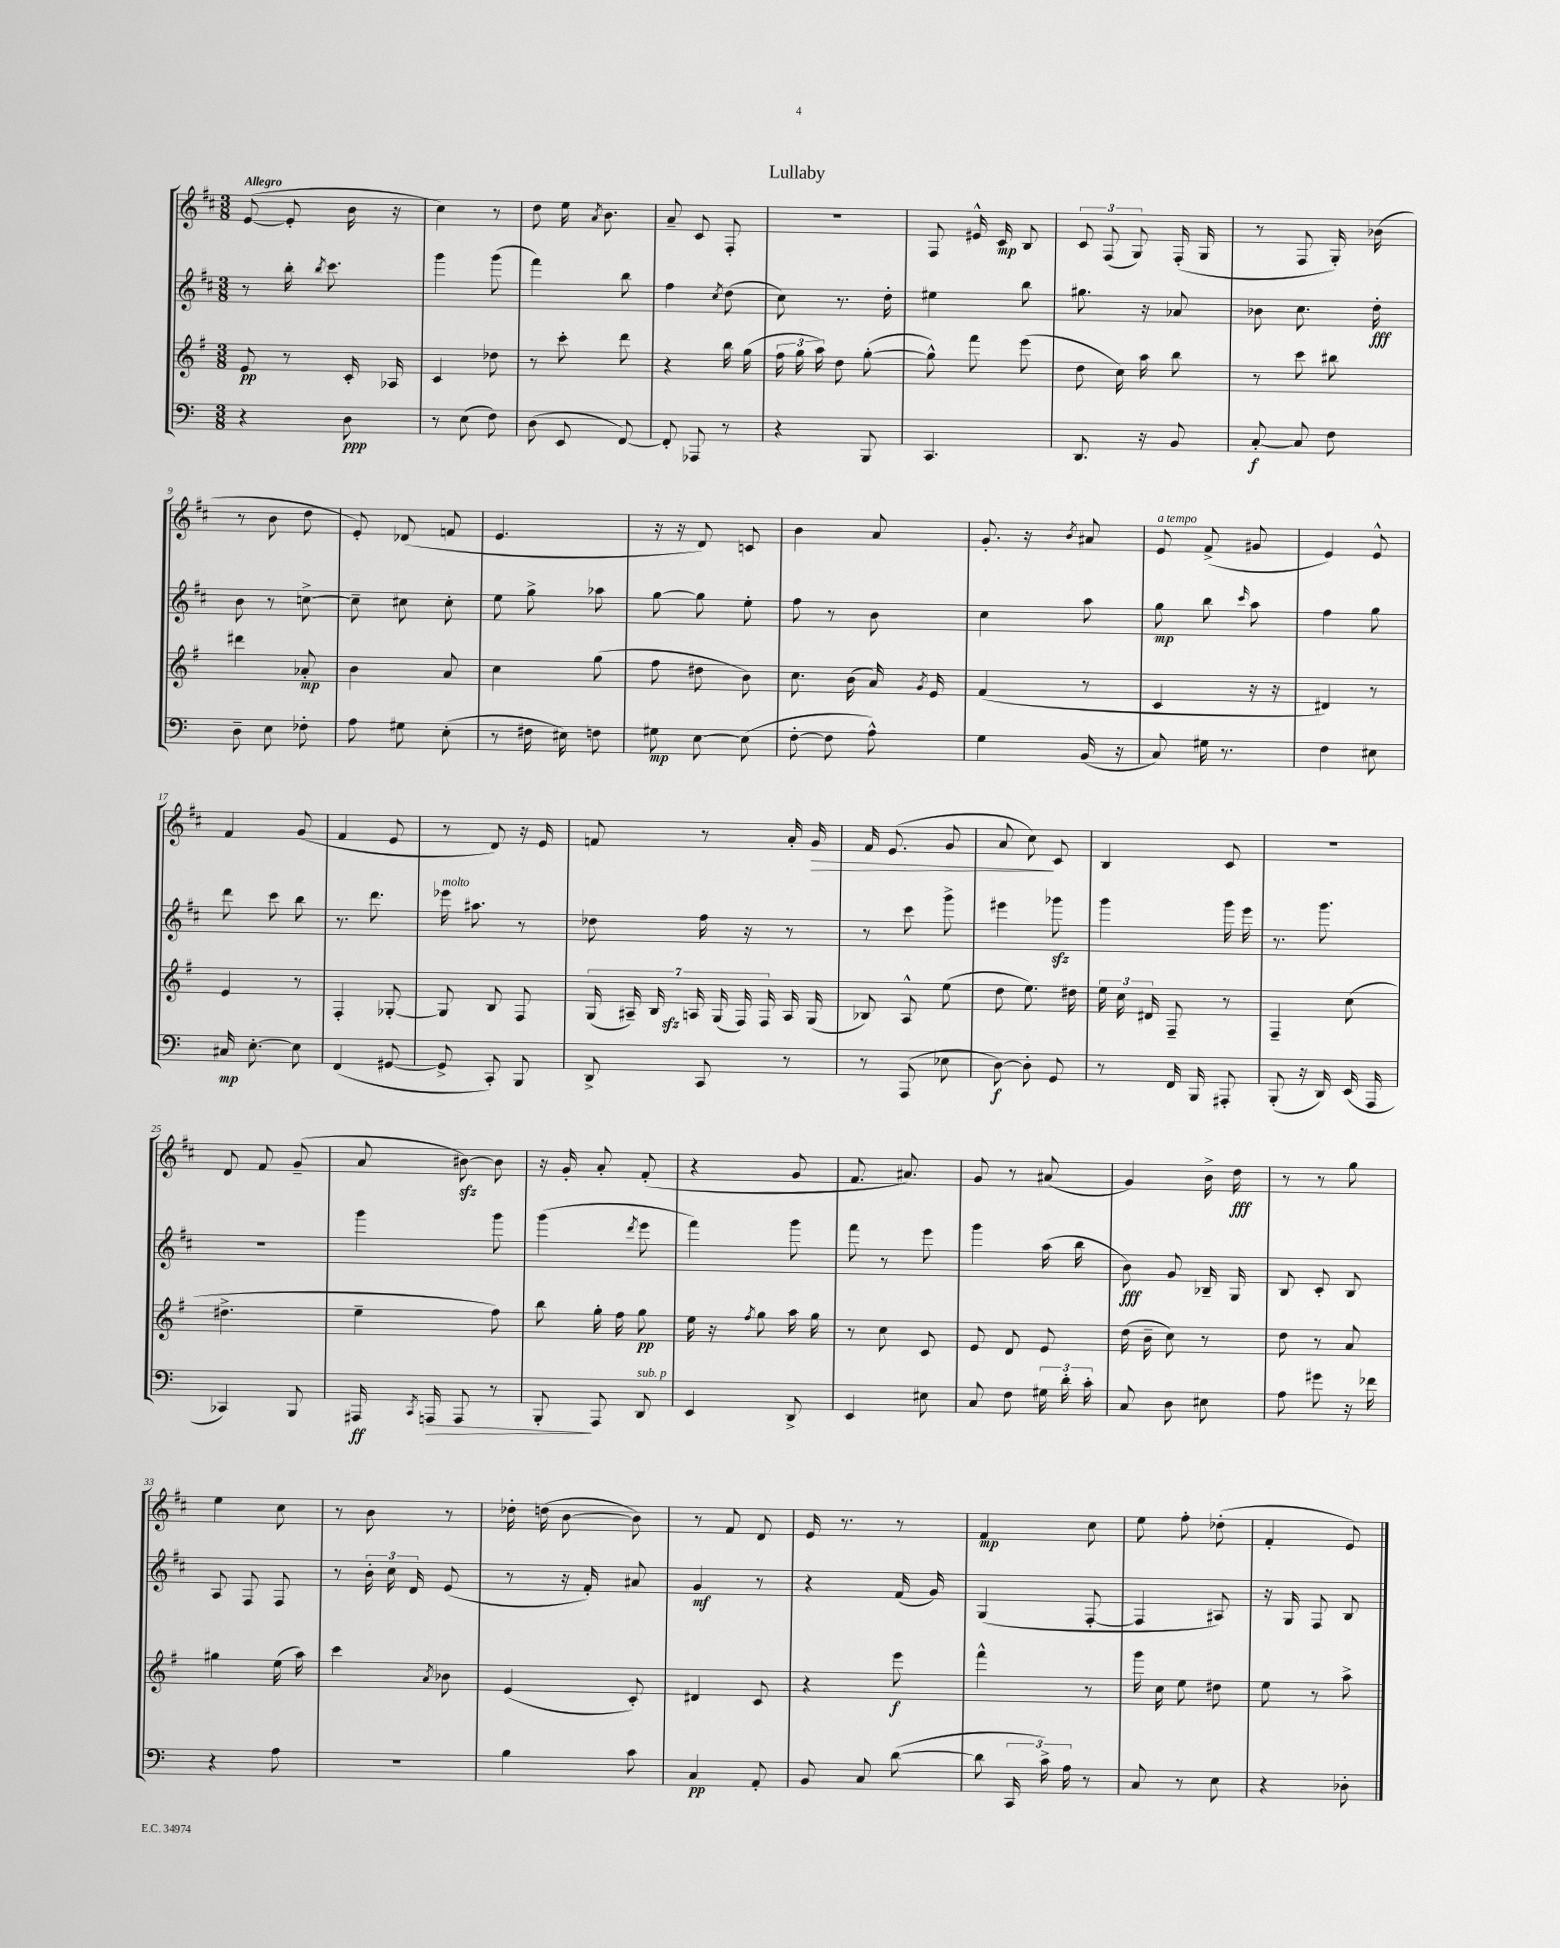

**kern	**kern	**kern	**kern
*staff4	*staff3	*staff2	*staff1
*clefF4	*clefG2	*clefG2	*clefG2
*k[]	*k[f#]	*k[f#c#]	*k[f#c#]
*M3/8	*M3/8	*M3/8	*M3/8
4r	8e/	8r	([8e/
.	8r	16bb'\	8e'/]
.	.	8qbb/	.
.	.	8.ccc#\	.
8D\	16c'/	.	16b\
.	16A-/	.	16r
=	=	=	=
8r	4c/	4ggg\	4cc#\)
(8E\	.	.	.
8F\)	8dd-\	(8ggg\	8r
=	=	=	=
(8D\	8r	4fff#\)	8dd\
8EE/	8ccc'\	.	16ee\
.	.	.	8qa/
.	.	.	8.b\
[8FF/)	8ddd\	8bb\	.
=	=	=	=
8FF'/]	4r	4ff#\	8a~/
8AAA-/	.	.	8c#/
.	.	8qcc#/	.
8r	16bb\	(8dd\	8F#'/
.	(16gg\	.	.
=	=	=	=
4r	24ff#\	8cc#\)	4.r
.	24gg\	.	.
.	24aa\)	.	.
.	8dd\	8.r	.
8BBB/	([8gg'\	.	.
.	.	16dd'\	.
=	=	=	=
4.CC/	8gg^^\])	4ee#\	8F#/
.	8fff#\	.	16e#^^/
.	.	.	16c#/
.	(8eee\	8bb\	8B/
=	=	=	=
8.DD/	8dd\	8.gg#\	12c#/
.	.	.	(12F#/
.	16cc\)	.	.
.	.	.	12G/)
16r	16aa\	16r	.
8BB/	8bb\	8a-/	(16F#'/
.	.	.	16G/
=	=	=	=
[8C'/	8r	8b-\	8r
8C/]	8ccc\	8.cc#\	8F#/
8F\	8bb#\	.	16G'/)
.	.	16dd'\	(16b-\
=	=	=	=
8D~\	4ddd#\	8b\	8r
8E\	.	8r	8b\
8F-'\	8a-'/	[8cc^\	8dd\
=	=	=	=
8A\	4b\	8cc~\]	8e'/)
8G#\	.	8cc#\	(8d-/
(8E'\	8a/	8cc#'\	8f/
=	=	=	=
8r	4cc\	8ee\	4.e/
16F#\	.	8gg^\	.
16E#\)	.	.	.
8F\	(8gg\	8aa-\	.
=	=	=	=
8G#\	8ff#\	[8gg\	16r
.	.	.	16r
[8E\	8dd#\	8gg\]	8d/)
(8E\]	8b\)	8ee'\	8c/
=	=	=	=
[8F'\	8.cc\	8ff#\	4b\
8F\]	.	8r	.
.	(16b\	.	.
8A^^\)	16a/)	8b\	8a/
.	8qg/	.	.
.	16e/	.	.
=	=	=	=
4G\	(4f#/	4cc#\	8.g'/
.	.	.	16r
.	.	.	8qb/
(16BB/	8r	8aa\	8a#/
16r	.	.	.
=	=	=	=
8C/)	4c/	8gg\	8e/
16G#\	.	8bb\	(8f#^/
8.r	.	.	.
.	.	16qqccc#/	.
.	16r	8aa\	8g#/
.	16r	.	.
=	=	=	=
4F\	4d#/)	4ff#\	4e/)
8E#\	8r	8gg\	8e^^/
=	=	=	=
16C#/	4e/	8ddd\	4f#/
[8.E'\	.	.	.
.	.	8ccc#\	.
8E\]	8r	8bb\	(8g/
=	=	=	=
(4FF/	4F#'/	8.r	4f#/
.	.	8.ddd\	.
[8GG#/	[8G-'/	.	8e/
=	=	=	=
8GG#^/]	8G-/]	16eee-\	8r
.	.	8.aa#\	.
8CC'/)	8B/	.	8d/)
8BBB/	8F#/	8r	16r
.	.	.	16e/
=	=	=	=
8DD^/	(28G/	8dd-\	8f/
.	28A#~/)	.	.
.	28B/	.	.
.	28A/	.	.
8CC/	.	16ff#\	8r
.	(28G/	.	.
.	28F#/)	.	.
.	.	16r	.
.	28F#/	.	.
8r	16A/	8r	16a'/
.	(16G/	.	16g/
=	=	=	=
8r	8B-/)	8r	16f#/
.	.	.	(8.e/
(8AAA/	8A^^/	8ccc#\	.
8E-\	(8ee\	8ggg^\	8g/
=	=	=	=
[8D\)	8dd\	4eee#\	8a/
8D'\]	8.ee\)	.	8cc#\)
8GG/	.	8ggg-\	8c#/
.	16dd#\	.	.
=	=	=	=
8r	24ee\	4ggg\	4B/
.	24cc\	.	.
.	24d#/	.	.
16FF/	8F#~/	.	.
16BBB/	.	.	.
8AAA#'/	8r	16ggg\	8c#/
.	.	16eee\	.
=	=	=	=
(8BBB'/	4F#~/	8.r	4.r
16r	.	.	.
16DD/)	.	8.ggg\	.
(16EE/	(8cc\	.	.
16AAA/	.	.	.
=	=	=	=
4CC-/)	4.dd#^\	4.r	8d/
.	.	.	8f#/
8BBB/	.	.	(8g~/
=	=	=	=
16AAA#/	4ee~\	4ggg\	8a/
8qCC/	.	.	.
16AAA/	.	.	.
8AAA/	.	.	[8b#\)
8r	8ff#\)	8ggg\	8b#\]
=	=	=	=
8BBB'/	8bb\	(4ggg\	16r
.	.	.	16g'/
8AAA/	16gg'\	.	8a'/
.	16ff#\	.	.
.	.	8qddd/	.
8DD/	8gg\	8eee\	(8f#'/
=	=	=	=
4EE/	16ee\	4fff#\)	4r
.	16r	.	.
.	8qff#/	.	.
.	8gg\	.	.
8DD^/	16aa\	8ggg\	8g/
.	16gg\	.	.
=	=	=	=
4EE/	8r	8fff#\	8.f#/
.	8cc\	8r	.
.	.	.	8.a#/)
8E#\	8c/	8eee\	.
=	=	=	=
8C/	8e/	4ggg\	8g/
8F\	8d/	.	8r
24G#\	8e/	(16aa\	(8a#/
24d'\	.	.	.
.	.	16bb\	.
24c'\	.	.	.
=	=	=	=
8C/	(16dd\	8b\)	4g/)
.	16b~\	.	.
8D\	8cc\)	8g/	.
8E#\	8r	16B-~/	16b^\
.	.	16G/	16dd\
=	=	=	=
8A\	8dd\	8B/	8r
8g#\	8r	8c#'/	8r
16r	8a/	8B/	8gg\
16f-\	.	.	.
=	=	=	=
4r	4gg#\	8A/	4ee\
.	.	8F#/	.
8A\	(16ee\	8F#/	8cc#\
.	16aa\)	.	.
=	=	=	=
4.r	4ccc\	8r	8r
.	.	24b'\	8b\
.	.	24cc#\	.
.	.	24d/	.
.	8qa/	.	.
.	8b-\	(8e/	8r
=	=	=	=
4B\	(4e/	8r	16dd-'\
.	.	.	(16dd\
.	.	16r	[8b\
.	.	16f#'/)	.
8c\	8c'/)	8a#/	8b\])
=	=	=	=
4C/	4d#/	4g/	8r
.	.	.	8f#/
8AA'/	8c/	8r	8d/
=	=	=	=
8BB/	4r	4r	16e/
.	.	.	8.r
8C/	.	.	.
([8d\	8eee\	(16f#/	8r
.	.	16g/)	.
=	=	=	=
8d\]	4fff#^^\	(4G/	4f#/
24CC/	.	.	.
24c^\)	.	.	.
24A\	.	.	.
8r	8r	[8F#'/	8cc#\
=	=	=	=
8C/	16ggg\	4F#/]	8ee\
.	16cc\	.	.
8r	8ee\	.	8ff#'\
8E\	8dd#\	8A#/)	(8dd-'\
=	=	=	=
4r	8ee\	16r	4f#'/
.	.	16G/	.
.	8r	8F#/	.
8D-'\	8aa^\	8B/	8e/)
==	==	==	==
*-	*-	*-	*-
